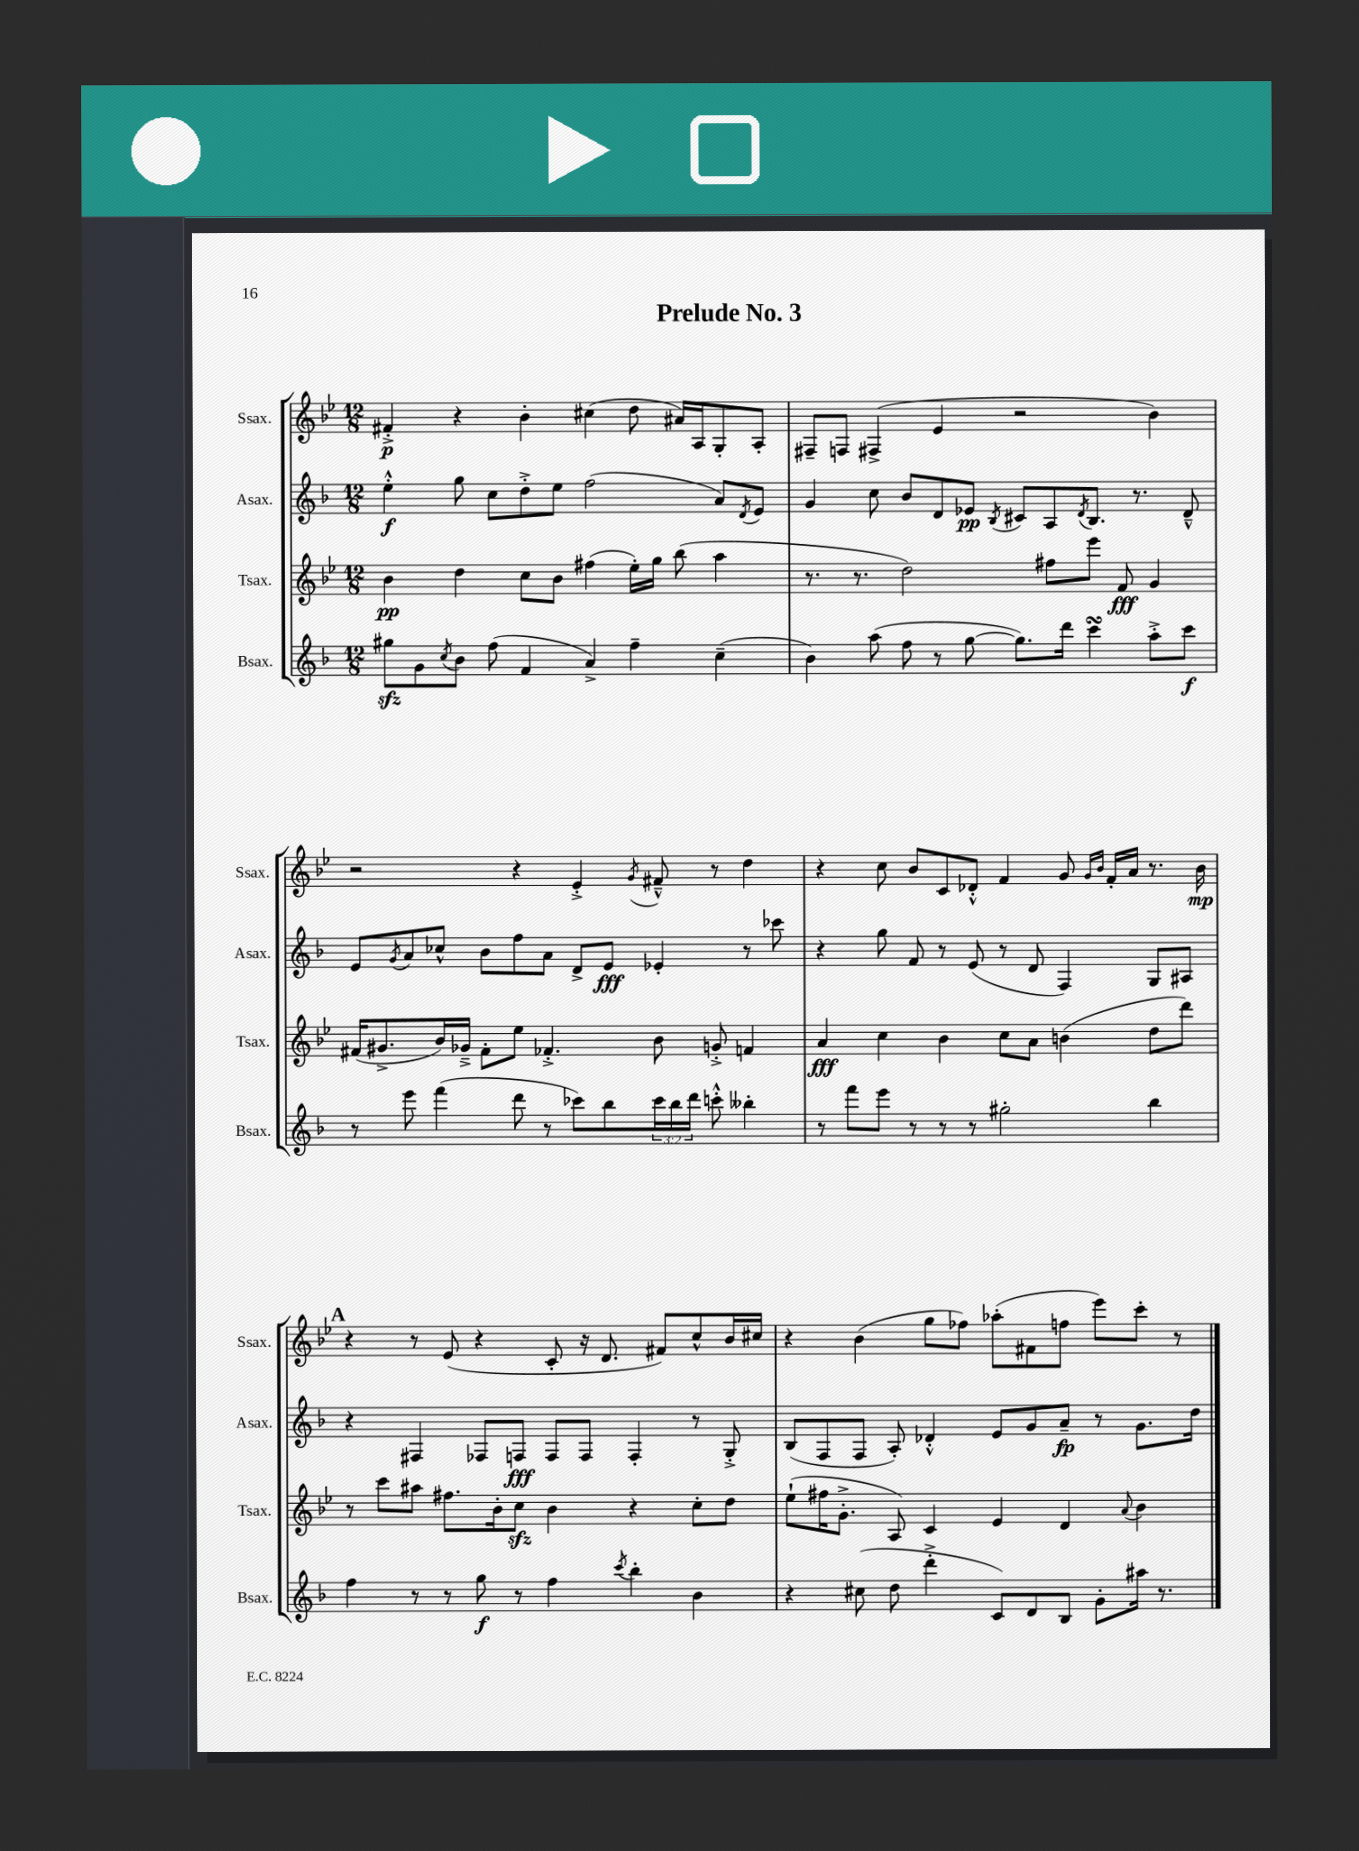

**kern	**kern	**kern	**kern
*staff4	*staff3	*staff2	*staff1
*clefG2	*clefG2	*clefG2	*clefG2
*k[b-]	*k[b-e-]	*k[b-]	*k[b-e-]
*M12/8	*M12/8	*M12/8	*M12/8
8gg#	4b-	4ee'^^	4f#'^
8g	.	.	.
8qcc	.	.	.
8b-	4dd	8gg	4r
(8ff	.	8cc	.
4f	8cc	8dd'^	4b-'
.	8b-	8ee	.
4a^)	(4ff#	(2ff	(4cc#
4ff~	16ee-')	.	8dd
.	16gg	.	.
.	(8bb-	.	16a#)
.	.	.	16A
(4cc~	4aa	8a)	8G'
.	.	8qd	.
.	.	8e	8A'
=	=	=	=
4b-)	8.r	4g	8F#~
.	.	.	8F
.	8.r	.	.
(8aa	.	8cc	(4F#^
8ff	2dd)	8b-	.
8r	.	8d	4e-
[8gg	.	8e-	.
.	.	8qB-	.
8.gg])	.	8c#	2r
.	8ff#	8A	.
16ddd	.	.	.
.	.	8qd	.
4ccc	8eee-	8.B-	.
.	8f	.	.
.	.	8.r	.
8aa'^	4g	.	4b-)
8ccc	.	8d~^^	.
=	=	=	=
8r	(16f#	8e	2r
.	8.g#^	.	.
.	.	8qg	.
8eee	.	8a	.
(4fff	16b-)	8cc-^^	.
.	16g-~^	.	.
.	8f#'	8b-	.
8ddd	8ee-	8ff	4r
8r	4.f-'^	8a	.
8ccc-)	.	8d^	4e-'^
8bb-	.	8e	.
.	.	.	8qg
24ccc-	8b-	4e-'	8f#~^^
24bb-	.	.	.
24ddd	.	.	.
8ccc'^^	8g'^	.	8r
4bb--'	4f	8r	4dd
.	.	8ccc-	.
=	=	=	=
8r	4a	4r	4r
8fff	.	.	.
8eee	4cc	8gg	8cc
8r	.	8f	8b-
8r	4b-	8r	8c
8r	.	(8e	8d-'^^
2gg#'	8cc	8r	4f
.	8a	8d	.
.	(4b	4F)	8g
.	.	.	16qqg
.	.	.	16qqb-
.	.	.	16f'
.	.	.	16a
4bb-	8dd	8G	8.r
.	8ddd)	8A#	.
.	.	.	16b-
=	=	=	=
4ff	8r	4r	4r
.	8ccc	.	.
8r	8aa#	4F#	8r
8r	8.ff#	.	(8e-
8gg	.	8F-	4r
.	16b-'	.	.
8r	8cc	8F	.
4ff	4b-	8F	8c'
.	.	8F	16r
.	.	.	8.d
8qccc	.	.	.
4bb-'	4r	4F'	.
.	.	.	8f#)
4b-	8cc'	8r	8cc^^
.	8dd	8G'^	16b-
.	.	.	16cc#
=	=	=	=
4r	(8ee-`	(8B-	4r
.	16ff#	8F	.
.	8.g'^	.	.
(8cc#	.	8F	(4b-
8dd	8A)	8A')	.
4ddd'^	4c	4d-'^^	8gg
.	.	.	8ff-)
8c)	4e-	8e	(8aa-'
8d	.	8g	8f#
8B-	4d	8a~	8ff
8g'	.	8r	8eee-)
.	8qqa	.	.
16aa#	4b-	8.g	8ccc'
8.r	.	.	.
.	.	.	8r
.	.	16dd	.
==	==	==	==
*-	*-	*-	*-
